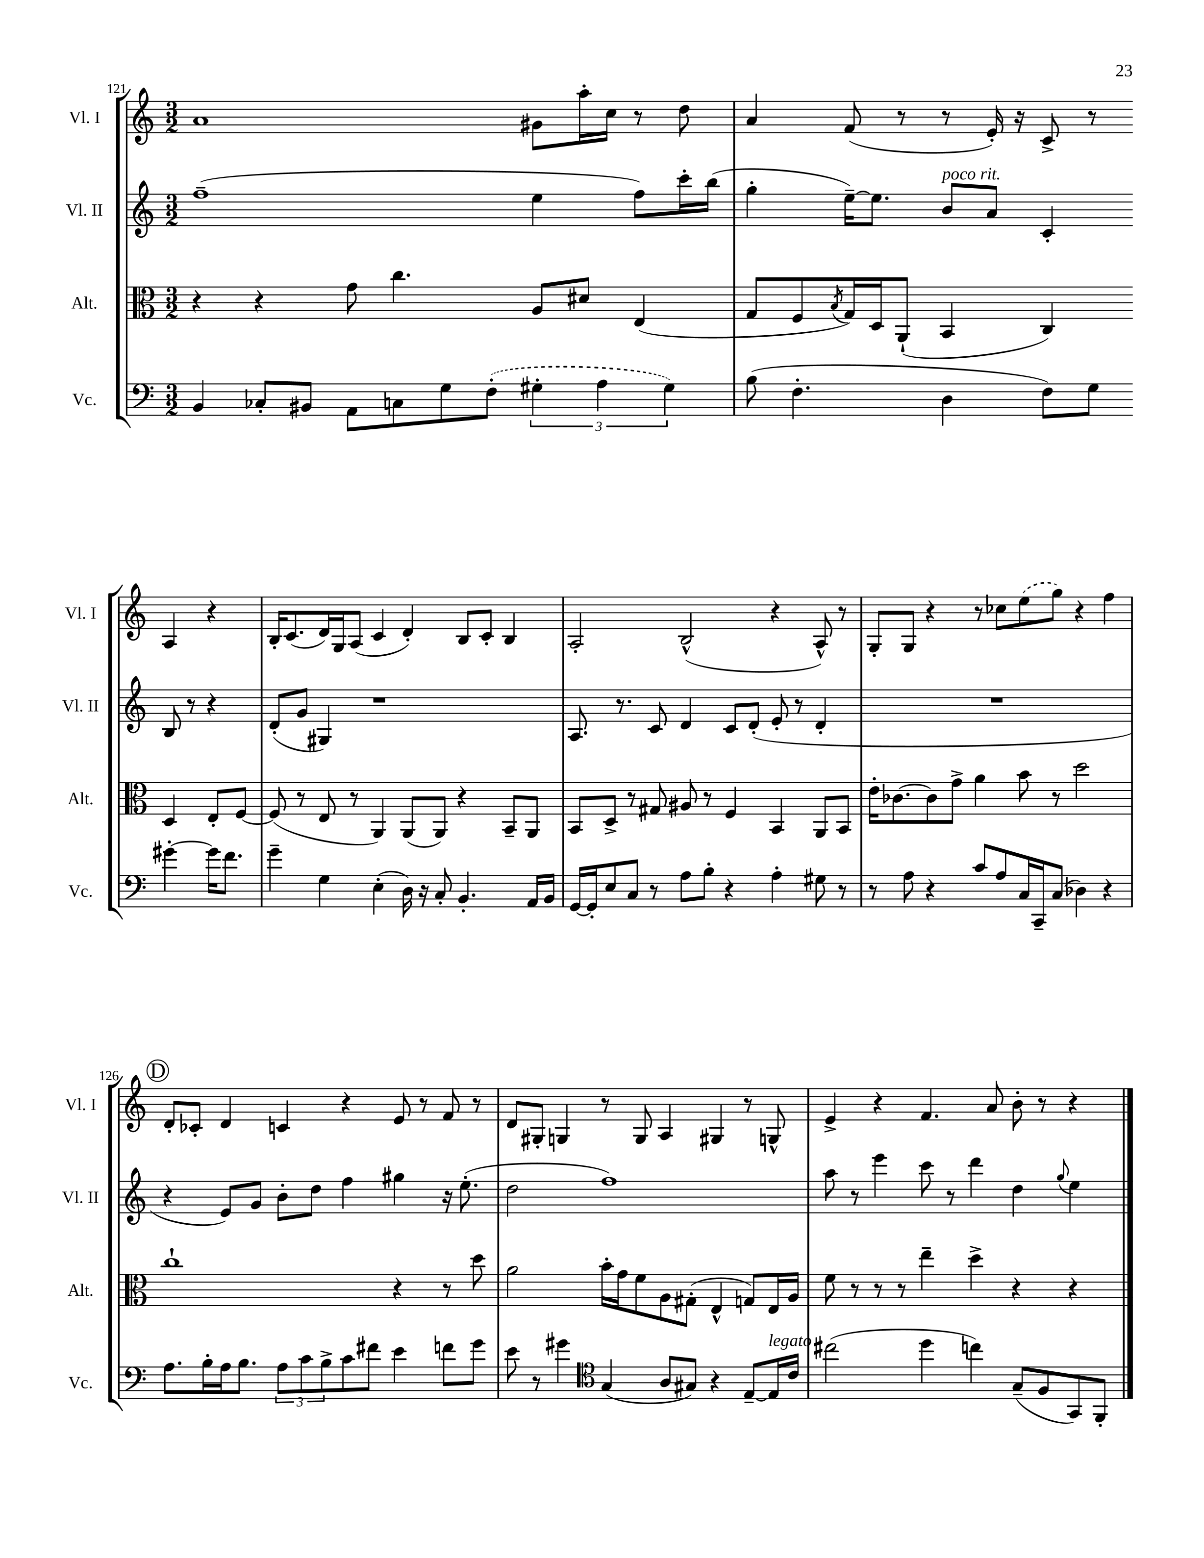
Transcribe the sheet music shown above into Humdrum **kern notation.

**kern	**kern	**kern	**kern
*staff4	*staff3	*staff2	*staff1
*clefF4	*clefC3	*clefG2	*clefG2
*k[]	*k[]	*k[]	*k[]
*M3/2	*M3/2	*M3/2	*M3/2
4BB	4r	(1ff~	1a
8C-'	4r	.	.
8BB#	.	.	.
8AA	8g	.	.
8C	4.cc	.	.
8G	.	.	.
(8F'	.	.	.
6G#'	8A	4ee	8g#
.	8d#	.	16aa'
6A	.	.	.
.	.	.	16cc
.	(4E	8ff)	8r
6G#)	.	.	.
.	.	16ccc'	8dd
.	.	(16bb	.
=	=	=	=
(8B	8G	4gg'	4a
4.F'	8F	.	.
.	8qB	.	.
.	16G)	[16ee~)	(8f
.	16D	8.ee]	.
.	(8AA`	.	8r
4D	4BB	8b	8r
.	.	8a	16e')
.	.	.	16r
8F)	4C)	4c'	8c^
8G	.	.	8r
[4g#'	4D	8B	4A
.	.	8r	.
16g#]	8E'	4r	4r
8.f	.	.	.
.	[8F	.	.
=	=	=	=
4g~	(8F]	(8d'	16B'
.	.	.	(8.c
.	8r	8g	.
4G	8E	4G#)	16d)
.	.	.	16G
.	8r	.	(8A
(4E'	4AA)	1r	4c
16D)	(8AA	.	4d')
16r	.	.	.
8C'	8AA)	.	.
4.BB'	4r	.	8B
.	.	.	8c'
.	8BB~	.	4B
16AA	8AA	.	.
16BB	.	.	.
=	=	=	=
[16GG	8BB	8.A	2A'
16GG']	.	.	.
8E	8D^	.	.
.	.	8.r	.
8C	8r	.	.
8r	8G#	8c	.
8A	8A#	4d	(2B^^
8B'	8r	.	.
4r	4F	8c	.
.	.	(8d'	.
4A'	4BB	8e'	4r
.	.	8r	.
8G#	8AA	4d'	8A^^)
8r	8BB	.	8r
=	=	=	=
8r	16e'	1.r	8G'
.	[8.c-	.	.
8A	.	.	8G
4r	8c-]	.	4r
.	8g^	.	.
8c	4a	.	8r
8A	.	.	8cc-
16C	8b	.	(8ee
16CC~	.	.	.
(8C	8r	.	8gg)
4D-)	2dd	.	4r
4r	.	.	4ff
=	=	=	=
8.A	1cc`	4r	8d'
.	.	.	8c-'
16B'	.	.	.
16A	.	8e)	4d
8.B	.	.	.
.	.	8g	.
12A	.	8b'	4c
12c	.	.	.
.	.	8dd	.
12B^	.	.	.
8c	.	4ff	4r
8f#	.	.	.
4e	4r	4gg#	8e
.	.	.	8r
8f	8r	16r	8f
.	.	(8.ee'	.
8g	8dd	.	8r
=	=	=	=
8e	2a	2dd	8d
8r	.	.	8G#'
4g#	.	.	4G
*clefC4	*	*	*
(4G	16b'	1ff)	8r
.	16g	.	.
.	8f	.	8G
8A	8A	.	4A
8G#)	(8G#'	.	.
4r	4E^^	.	4G#
[8E~	8G)	.	8r
16E]	16E	.	8G^^
16c	16A	.	.
=	=	=	=
(2cc#	8f	8aa	4e^
.	8r	8r	.
.	8r	4eee	4r
.	8r	.	.
4dd	4ee~	8ccc	4.f
.	.	8r	.
4cc)	4dd^	4ddd	.
.	.	.	8a
(8G~	4r	4dd	8b'
8F	.	.	8r
.	.	8qqgg	.
8GG)	4r	4ee	4r
8FF'	.	.	.
==	==	==	==
*-	*-	*-	*-
